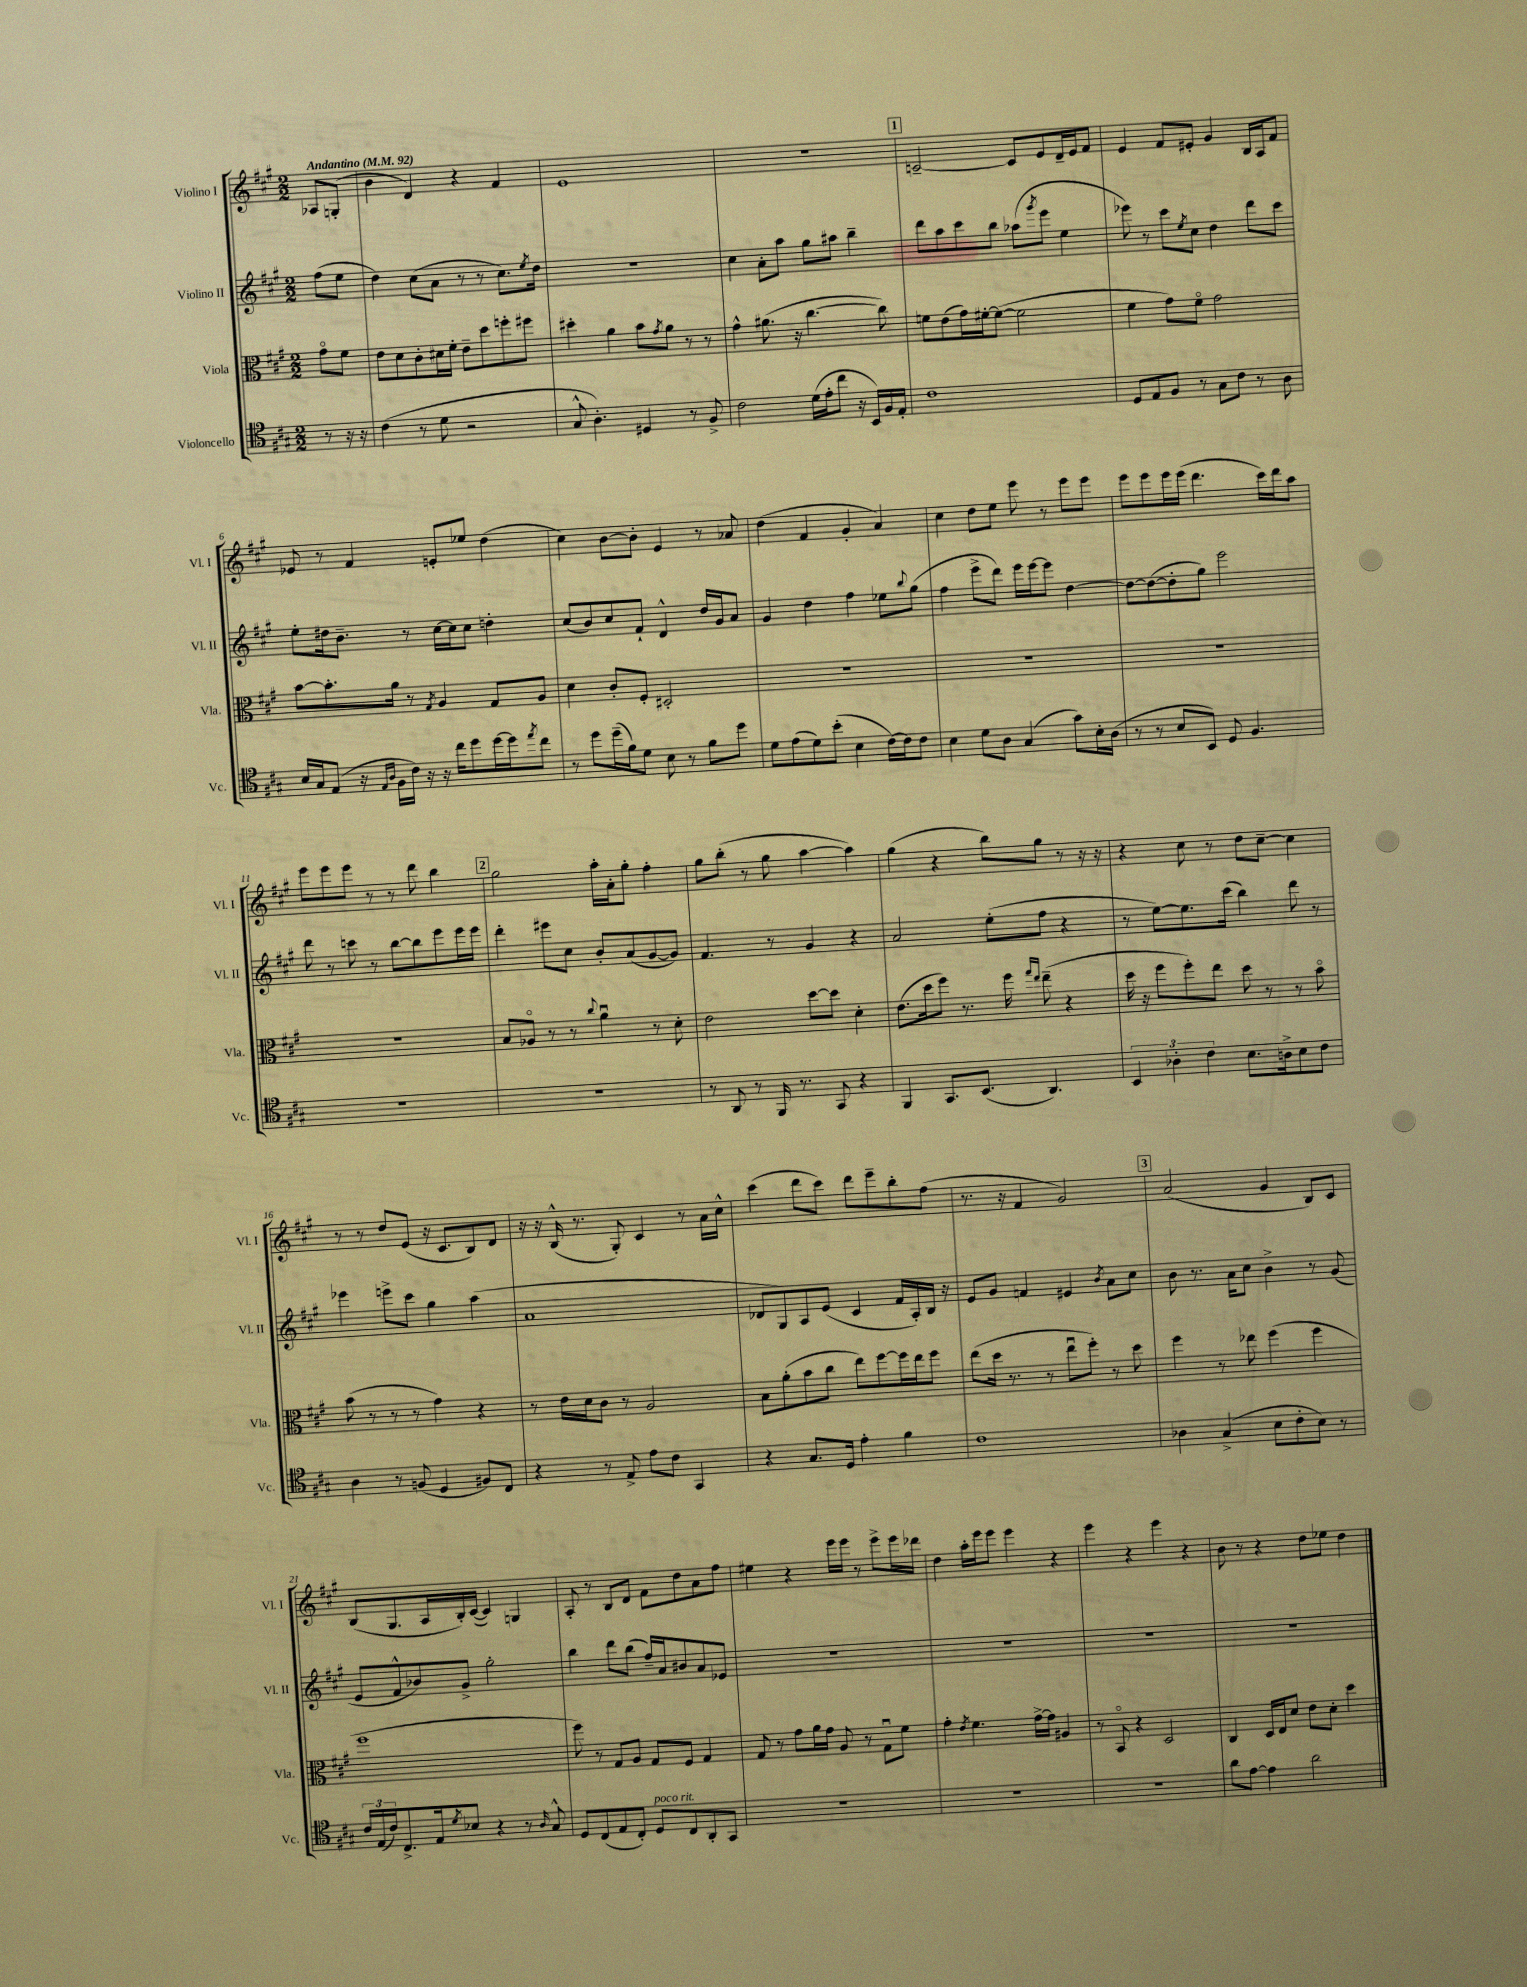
<<
\new StaffGroup <<
\new Staff = "s0" \with { instrumentName = "Violino I" shortInstrumentName = "Vl. I" } {
    \clef treble \key a \major \numericTimeSignature \time 2/2 \partial 4 \tempo "Andantino" 4 = 92
    aes8 g8-.( |
    b'4 d'4) r4 fis'4 |
    e'1 |
    R1 |
    \mark \markup { \box "1" } c'2~-- c'8 e'8 d'16-- e'16 fis'8 |
    e'4 fis'8 eis'8-. gis'4 b16 a16 fis'8 |
    ees'8 r8 fis'4 e'8-. ees''8 d''4( |
    cis''4) b'8~ b'8-. e'4 r8 aes'8 |
    d''4( fis'4 gis'4-. a'4) |
    cis''4 d''8 e''8 e'''8 r8 e'''8 e'''8 |
    e'''8 e'''8 e'''16 e'''16( d'''4. cis'''16) d'''16 a''8 |
    e'''8 e'''8 e'''8 r8 r8 d'''8 b''4 |
    \mark \markup { \box "2" } gis''2 a''16-. a'16-. gis''8-. fis''4-. |
    gis''8 b''8-.( r8 gis''8 a''4~ a''4) |
    gis''4( r4 b''8) gis''8 r8 r16 r16 |
    r4 cis''8 r8 d''8 cis''8~-- cis''4 |
    r8 r8 d''8 e'8( r16 cis'8. b8) d'8 |
    r16 r16 b16-^( r8. gis8-.) cis'4 r8 a'16 cis''16-^ |
    cis'''4( d'''8 cis'''8) d'''8 e'''8-- b''8-. fis''8( |
    r8. r16 fis'4 gis'2) |
    \mark \markup { \box "3" } a'2( gis'4 b8) cis'8 |
    b8( gis8. a16 b16-.) cis'16~( cis'4) g4 |
    a8-. r8 b8 d'8 fis'8 d''8 a'8 fis''8 |
    eis''4 r4 e'''16 e'''16 r8 e'''8-> e'''16 des'''16 |
    d''4 a''16-. e'''16 e'''8 e'''4 r4 |
    e'''4 r4 e'''4 r4 |
    b'8 r8 r4 d''8 ees''8 d''4 \bar "|." |
}
\new Staff = "s1" \with { instrumentName = "Violino II" shortInstrumentName = "Vl. II" } {
    \clef treble \key a \major \numericTimeSignature \time 2/2 \partial 4
    fis''8( e''8 |
    d''4) cis''8( a'8 r8 r8 cis''8.) \acciaccatura { e''8 } d''16 |
    r1 |
    cis''4 a'8-. a''8 gis''8 ais''8 b''4-- |
    \mark \markup { \box "1" } d'''8 a''8 cis'''8 b''8 aes''8( \acciaccatura { gis'''8 } e'''8 e''4 |
    ees'''8) r8 cis'''8 \acciaccatura { e''8 } cis''8 d''4 d'''8 cis'''8 |
    e''8-. dis''16 b'8.-- r8 cis''16~ cis''16 cis''8 d''4-. |
    cis''8( b'8) cis''8 fis'8-! d'4-^ d''16 gis'16 a'8 |
    gis'4 d''4 fis''4 ees''8 \appoggiatura { b''8 } gis''8( |
    fis''4 e'''8-> d'''8) e'''16 e'''16~ e'''8 d''4~ |
    d''8~ d''8~( d''8-. gis''8) e'''2 |
    d'''8 r8 c'''8 r8 b''8~ b''8 e'''8 e'''16 e'''16 |
    \mark \markup { \box "2" } d'''4-. eis'''8 cis''8 b'8-. a'8( gis'8~ gis'8) |
    fis'4. r8 gis'4 r4 |
    a'2 e''8-.( fis''8 r4 |
    r8 e''8~) e''8. cis'''16( b''4) d'''8 r8 |
    ees'''4 e'''8-> cis'''8 gis''4 a''4( |
    a'1 |
    des'8 gis8) a8 e'8( cis'4 fis'16 a16-.) b16 r16 |
    e'8 gis'8 f'4 eis'4 \acciaccatura { b'8 } a'8 cis''8 |
    \mark \markup { \box "3" } b'8 r8. a'16 cis''8 b'4-> r8 gis'8( |
    e'8 fis'8-^ bes'8) gis'8-> gis''2-. |
    b''4 d'''8 b''8( fis''16--) a'16 bis'8 a'8 ees'8 |
    R1 |
    R1 |
    R1 |
    R1 \bar "|." |
}
\new Staff = "s2" \with { instrumentName = "Viola" shortInstrumentName = "Vla." } {
    \clef alto \key a \major \numericTimeSignature \time 2/2 \partial 4
    gis'8\flageolet fis'8 |
    e'8 d'8 cis'8-. dis'16 fis'16-. e'8-- d''8 f''8-. fis''8 |
    dis''4-. a'4 b'8 \acciaccatura { gis'8 } a'8 r8 r8 |
    gis'4-^ ais'8.( r16 cis''4.~ cis''8) |
    \mark \markup { \box "1" } f'8 e'8( gis'16) fis'16~-. fis'8~( fis'2 |
    fis'4 gis'8) fis'8\flageolet gis'2 |
    b'8~ b'8.-. a'16 r8 \acciaccatura { gis8 } a4 gis8 a8 |
    d'4 cis'8-. fis8-. dis2-. |
    R1 |
    R1 |
    R1 |
    R1 |
    \mark \markup { \box "2" } b8 aes8\flageolet r8 r8 \appoggiatura { cis''8 } a'4\downbow r8 d'8-. |
    e'2 d''8~ d''8 d'4-. |
    e'8.( d''16 fis''8) r8. fis''16 \grace { gis''16 e''16 } e''8--( r4 |
    d''16 r16 fis''8 fis''8-.) e''8 d''8 r8 r8 b'8\flageolet |
    b'8( r8 r8 r8 gis'4) r4 |
    r8 e'16 d'16 cis'8 r8 a2 |
    b8 a'8-.( b'8 cis''8 e''8) fis''8~ fis''16 e''16 fis''8 |
    e''8( d''16 r8. r8 e''8\downbow fis''8-.) r8 d''8 |
    \mark \markup { \box "3" } fis''4 r8 ees''8 fis''4( fis''4 |
    fis''1 |
    fis''8) r8 gis8 a8 gis8 fis8 gis4 |
    gis8 r8 gis'8 a'16 gis'16 a8 r8 gis8\downbow fis'8 |
    gis'4-. \acciaccatura { e'8 } fis'4. gis'16~-> gis'16 ais4 |
    r8 b,8\flageolet r4 d2 |
    cis4 d16 e16 d'8 e'8 d'8-. d''4 \bar "|." |
}
\new Staff = "s3" \with { instrumentName = "Violoncello" shortInstrumentName = "Vc." } {
    \clef tenor \key a \major \numericTimeSignature \time 2/2 \partial 4
    r8 r16 r16 |
    cis'4( r8 d'8 r2 |
    gis8-^ a4.-.) dis4 r8 fis8-> |
    cis'2 d'16( e'16-. cis''8 r16 b,16) fis16 e16-. |
    \mark \markup { \box "1" } cis'1 |
    d8 e8 fis8 r8 gis8 cis'8 r8 a8 |
    b16 gis16 e8( r16 \grace { e16 a16 } fis16 cis'16) r16 r16 cis''16 d''8 d''16~ d''16 \acciaccatura { e''8 } cis''8 |
    r8 d''8 d''16--( fis'16) d'8 b8 r8 fis'8 d''8 |
    d'8 e'8( d'8) b'8-.( b4 cis'16~) cis'16 cis'8 |
    b4 d'8 a8 gis4( gis'8) b16-. a16( |
    r8 r8 b8 b,8) d8 fis4. |
    R1 |
    \mark \markup { \box "2" } R1 |
    r8 a,8 r8 fis,16 r8. gis,8 r4 |
    fis,4 gis,8. b,8.( a,4.) |
    \tuplet 3/2 { b,4 aes4-. cis'4 } b8. a16-> b8 cis'8 |
    a4 r8 f8( d4 fis8) cis8 |
    r4 r8 e8-> e'8 cis'8 gis,4 |
    r4 gis8. d16 e'4-. fis'4 |
    cis'1 |
    \mark \markup { \box "3" } aes4 gis4->( b8 cis'8-. b8) r8 |
    \tuplet 3/2 { cis'16 e16( cis'16) } cis8.-> e16 \acciaccatura { d'8 } bes8 r4 r8 \grace { a16 } gis8-^ |
    d8 cis8( e8 cis8-.) d8^\markup { \italic "poco rit." } cis8 a,8-. gis,8 |
    R1 |
    R1 |
    R1 |
    a'8 e'8~ e'4 a'2 \bar "|." |
}
>>
>>
